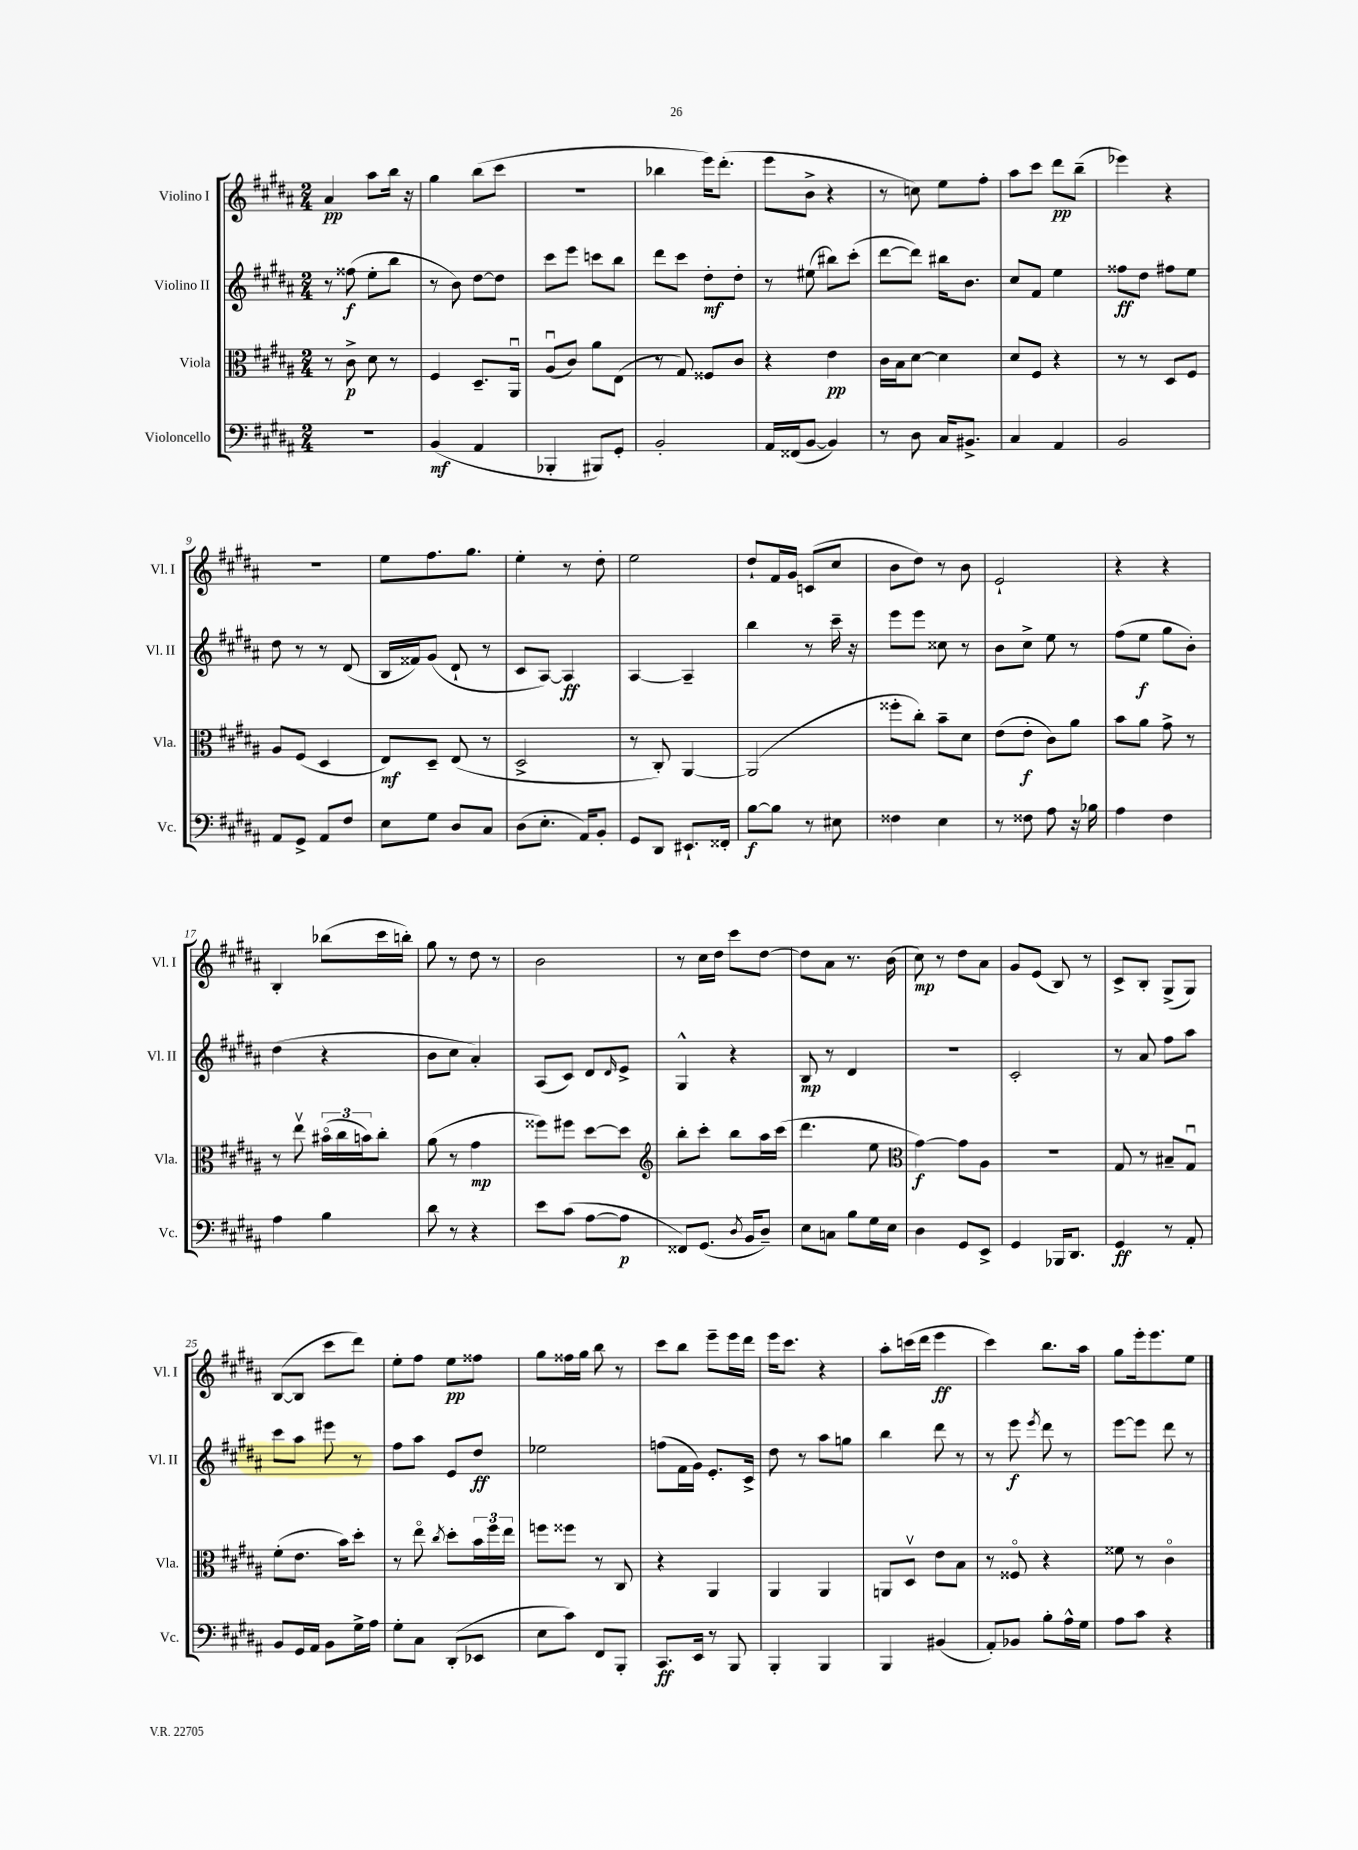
<<
\new StaffGroup <<
\new Staff = "s0" \with { instrumentName = "Violino I" shortInstrumentName = "Vl. I" } {
    \clef treble \key b \major \numericTimeSignature \time 2/4
    ais'4\pp ais''8 b''16 r16 |
    gis''4 b''8( cis'''8 |
    R2 |
    bes''4 e'''16) dis'''8.-.( |
    e'''8 b'8-> r4 |
    r8 c''8) e''8 fis''8-. |
    ais''8 cis'''8 dis'''8\pp b''8--( |
    ees'''4) r4 |
    R2 |
    e''8 fis''8. gis''8. |
    e''4-. r8 dis''8-. |
    e''2 |
    dis''8-! fis'16 gis'16 c'8( cis''8 |
    b'8 dis''8) r8 b'8 |
    e'2-! |
    r4 r4 |
    b4-. bes''8( cis'''16 b''16-.) |
    gis''8 r8 dis''8 r8 |
    b'2 |
    r8 cis''16 dis''16 cis'''8 dis''8~ |
    dis''8 ais'8 r8. b'16( |
    cis''8\mp) r8 dis''8 ais'8 |
    gis'8 e'8( b8) r8 |
    cis'8-> b8-. gis8->( gis8) |
    b8~( b8 cis'''8 dis'''8) |
    e''8-. fis''8 e''8\pp fisis''8 |
    gis''8 fisis''16 gis''16 b''8 r8 |
    cis'''8 b''8 e'''8-- e'''16 dis'''16 |
    e'''16 cis'''8. r4 |
    ais''8-. c'''16( dis'''16 e'''4\ff |
    cis'''4) b''8. ais''16 |
    gis''8 e'''16-. e'''8. e''8 \bar "|." |
}
\new Staff = "s1" \with { instrumentName = "Violino II" shortInstrumentName = "Vl. II" } {
    \clef treble \key b \major \numericTimeSignature \time 2/4
    r8 fisis''8\f( e''8-. b''8 |
    r8 b'8) dis''8~ dis''8 |
    cis'''8 e'''8 c'''8 b''8 |
    dis'''8 cis'''8 dis''8-.\mf dis''8-. |
    r8 eis''8( bis''8) cis'''8-.( |
    dis'''8~ dis'''8) bis''16 b'8. |
    cis''8 fis'8 e''4 |
    fisis''8\ff dis''8 fis''8 e''8 |
    dis''8 r8 r8 dis'8( |
    b16 fisis'16) gis'8( dis'8-! r8 |
    cis'8 ais8~) ais4\ff |
    ais4~ ais4-- |
    b''4 r8 cis'''16-- r16 |
    e'''8 e'''8 cisis''8 r8 |
    b'8 cis''8-> e''8 r8 |
    fis''8( e''8\f gis''8 b'8-.) |
    dis''4( r4 |
    b'8 cis''8 ais'4-.) |
    ais8( cis'8) dis'8 \grace { dis'16 } e'8-> |
    gis4-^ r4 |
    b8\mp r8 dis'4 |
    R2 |
    cis'2-. |
    r8 ais'8 fis''8 ais''8 |
    cis'''8 ais''8 eis'''8 r8 |
    fis''8 ais''8 e'8 dis''8\ff |
    ees''2 |
    f''8( fis'16 gis'16) e'8.-. cis'16-> |
    dis''8 r8 ais''8 g''8 |
    b''4 dis'''8 r8 |
    r8 e'''8\f \acciaccatura { e'''8 } dis'''8 r8 |
    e'''8~ e'''8 dis'''8 r8 \bar "|." |
}
\new Staff = "s2" \with { instrumentName = "Viola" shortInstrumentName = "Vla." } {
    \clef alto \key b \major \numericTimeSignature \time 2/4
    r8 cis'8->\p dis'8 r8 |
    fis4 dis8.-- ais,16\downbow |
    ais8\downbow( cis'8) ais'8 e8( |
    r8 gis8) fisis8 cis'8 |
    r4 e'4\pp |
    cis'16 b16 dis'8~ dis'4 |
    dis'8 fis8 r4 |
    r8 r8 dis8 fis8 |
    ais8 fis8( dis4 |
    e8\mf) dis8-- e8( r8 |
    dis2-> |
    r8 cis8-.) ais,4~ |
    ais,2( |
    fisis''8-. cis''8-.) b'8-- dis'8 |
    e'8( e'8-.\f cis'8) ais'8 |
    b'8 ais'8 gis'8-> r8 |
    r8 e''8\upbow \tuplet 3/2 { bis'16\flageolet( cis''16 b'16) } cis''8-. |
    ais'8( r8 gis'4\mp |
    fisis''8) fis''8 dis''8~ dis''8 |
    \clef treble b''8-. cis'''8-. b''8 ais''16 cis'''16( |
    dis'''4. e''8 |
    \clef alto gis'4~\f) gis'8 ais8 |
    R2 |
    gis8 r8 bis8-- gis8\downbow |
    fis'8-.( e'8. b'16) dis''8-. |
    r8 e''8\flageolet \acciaccatura { cis''8 } dis''8-. \tuplet 3/2 { b'16 fis''16 e''16 } |
    f''8 fisis''8 r8 cis8 |
    r4 ais,4 |
    ais,4 ais,4 |
    a,8 dis8\upbow e'8 b8 |
    r8 fisis8\flageolet r4 |
    fisis'8 r8 cis'4\flageolet \bar "|." |
}
\new Staff = "s3" \with { instrumentName = "Violoncello" shortInstrumentName = "Vc." } {
    \clef bass \key b \major \numericTimeSignature \time 2/4
    R2 |
    b,4\mf( ais,4 |
    bes,,4-. bis,,8) gis,8-. |
    b,2-. |
    ais,16 fisis,16( b,8~ b,4) |
    r8 dis8 cis16 bis,8.-> |
    cis4 ais,4 |
    b,2 |
    ais,8 gis,8-> ais,8 fis8 |
    e8 gis8 dis8 cis8 |
    dis8( e8.-. ais,16) b,8-. |
    gis,8 dis,8 eis,8.-! fisis,16-. |
    b8~\f b8 r8 eis8 |
    fisis4 e4 |
    r8 fisis8 ais8 r16 bes16 |
    ais4 fis4 |
    ais4 b4 |
    dis'8 r8 r4 |
    e'8 cis'8( ais8~ ais8\p |
    fisis,8) gis,8.( \acciaccatura { dis8 } b,16 dis8--) |
    e8 c8 b8 gis16 e16 |
    dis4 gis,8 e,8-> |
    gis,4 bes,,16 dis,8. |
    gis,4\ff r8 ais,8-. |
    b,8 gis,16 ais,16 b,8 gis16-> ais16 |
    gis8-. cis8 dis,8-.( ees,8 |
    e8 cis'8) fis,8 b,,8-. |
    cis,8.\ff e,16 r8 b,,8 |
    b,,4-. b,,4 |
    b,,4 bis,4( |
    ais,8-.) bes,8 b8-. ais16-^ gis16 |
    ais8 cis'8 r4 \bar "|." |
}
>>
>>
